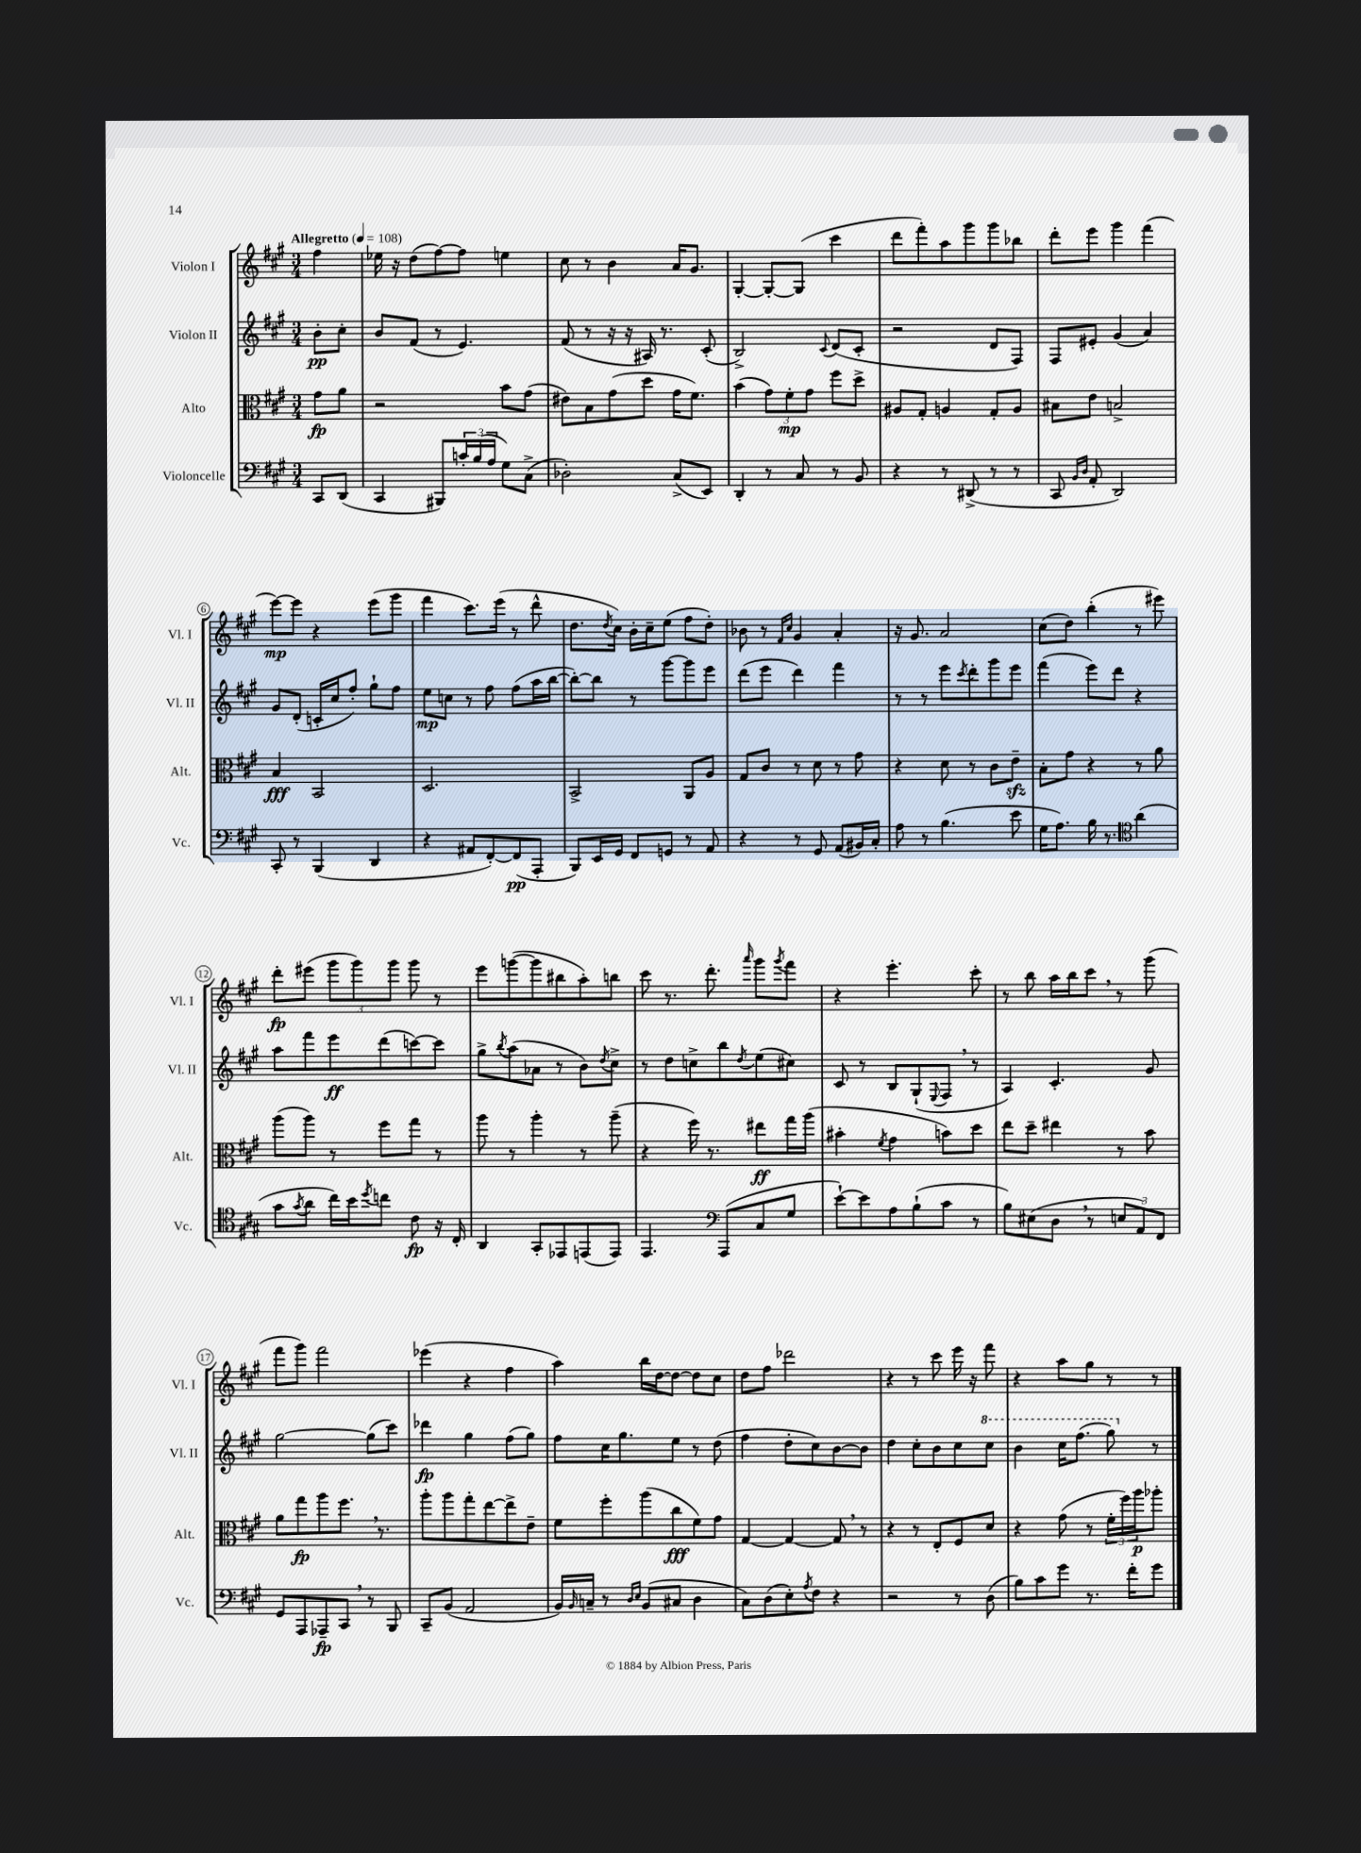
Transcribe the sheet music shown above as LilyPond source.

<<
\new StaffGroup <<
\new Staff = "s0" \with { instrumentName = "Violon I" shortInstrumentName = "Vl. I" } {
    \clef treble \key a \major \numericTimeSignature \time 3/4 \partial 4 \tempo "Allegretto" 4 = 108
    fis''4 |
    ees''16 r16 d''8( fis''8~) fis''8 e''4 |
    cis''8 r8 b'4 a'16 gis'8. |
    gis4~-. gis8~-. gis8( cis'''4 |
    d'''8 fis'''8-.) a''8 gis'''8 gis'''8 bes''8 |
    d'''8-. e'''8 gis'''4 fis'''4( |
    e'''8~\mp) e'''8 r4 e'''8( gis'''8 |
    fis'''4 cis'''8.) e'''16( r8 d'''8-^ |
    d''8. \acciaccatura { d''8 } cis''16) b'16-. cis''16-- e''8( fis''8 d''8-.) |
    bes'8 r8 \grace { fis'16 cis''16 } gis'4 a'4-. |
    r16 gis'8. a'2 |
    cis''8( d''8) b''4-.( r8 eis'''8) |
    d'''8-.\fp eis'''8( \tuplet 3/2 { gis'''8 gis'''8) gis'''8 } gis'''8 r8 |
    e'''8 g'''8~( g'''8 bis''8 a''8-.) b''8 |
    cis'''8 r8. d'''8.-. \grace { a'''16 } gis'''8 \acciaccatura { gis'''8 } fis'''8 |
    r4 e'''4.-. cis'''8-. |
    r8 b''8 a''16 b''16 cis'''8 \breathe r8 gis'''8( |
    fis'''8 gis'''8) fis'''2 |
    ees'''4( r4 fis''4 |
    a''4) b''16 d''16~ d''8~ d''8 cis''8 |
    d''8 fis''8 des'''2 |
    r4 r8 cis'''8 e'''16 r16 fis'''8 |
    r4 a''8 gis''8 r8 r8 \bar "|." |
}
\new Staff = "s1" \with { instrumentName = "Violon II" shortInstrumentName = "Vl. II" } {
    \clef treble \key a \major \numericTimeSignature \time 3/4 \partial 4
    b'8-.\pp cis''8-. |
    b'8 fis'8( r8 e'4.) |
    fis'8( r8 r16 r16 ais16) r8. cis'8-.( |
    b2->) \appoggiatura { cis'8 } d'8( cis'8-. |
    r2 d'8 fis8) |
    fis8 eis'8-. gis'4( a'4) |
    gis'8 d'8-.( c'16-. cis''16 fis''8-.) gis''8-! fis''8 |
    e''8\mp c''8 r8 fis''8 fis''8( a''16 b''16~ |
    b''8~-.) b''8 r8 gis'''8~ gis'''8 e'''8 |
    d'''8( e'''8 d'''4) fis'''4 |
    r8 r8 e'''8 \acciaccatura { cis'''8 } d'''8-. gis'''8 e'''8 |
    fis'''4( e'''8) d'''8 r4 |
    a''8 fis'''8 e'''8\ff d'''8( c'''8~) c'''8 |
    gis''8-> \acciaccatura { b''8 } a''8( aes'8 r8 b'8) \acciaccatura { d''8 } cis''8-> |
    r8 d''8 c''8-> b''8 \acciaccatura { d''8 } e''8( cis''8) |
    cis'8 r8 b8 gis8-!( \appoggiatura { e8 } fis8 \breathe r8 |
    a4) cis'4.-. gis'8 |
    gis''2~ gis''8( cis'''8) |
    des'''4\fp gis''4 fis''8( gis''8) |
    fis''8 cis''16 gis''8. e''8 r8 d''8( |
    fis''4 d''8-. cis''8) b'8~ b'8 |
    d''4 cis''8-. b'8 cis''8 \ottava #1 cis'''8 |
    b''4 cis'''16 fis'''8.( gis'''8) \ottava #0 r8 \bar "|." |
}
\new Staff = "s2" \with { instrumentName = "Alto" shortInstrumentName = "Alt." } {
    \clef alto \key a \major \numericTimeSignature \time 3/4 \partial 4
    gis'8\fp a'8 |
    r2 b'8 gis'8( |
    eis'8) b8 gis'8( d''8 gis'16 fis'8.) |
    b'4( \tuplet 3/2 { gis'8) fis'8-.\mp gis'8 } fis''8 d''8-> |
    ais8 gis8-. a4 gis8-. a8 |
    bis8 e'8 b2-> |
    b4\fff b,2 |
    d2. |
    b,2-> a,8 a8 |
    gis8 cis'8 r8 d'8 r8 gis'8 |
    r4 d'8 r8 cis'8 e'8--\sfz |
    b8-. gis'8 r4 r8 a'8 |
    a''8( a''8) r8 fis''8 gis''8 r8 |
    a''8 r8 a''4-. r8 a''8--( |
    r4 fis''16) r8. eis''8\ff gis''16 a''16( |
    bis'4-. \acciaccatura { fis'8 } gis'4 b'8) d''8 |
    e''8 d''8-- eis''4 r8 b'8 |
    a'8 gis''8\fp a''8 fis''8. \breathe r8. |
    a''8-. a''8 gis''8-. e''8~ e''8-> e'8-- |
    fis'8 fis''8-. a''8( cis''8\fff fis'8) gis'8 |
    gis4~ gis4~ gis8 \breathe r8 |
    r4 r8 e8-. fis8 d'8 |
    r4 gis'8( r8 \tuplet 3/2 { fis'16-. fis''16) a''16\p } aes''8-. \bar "|." |
}
\new Staff = "s3" \with { instrumentName = "Violoncelle" shortInstrumentName = "Vc." } {
    \clef bass \key a \major \numericTimeSignature \time 3/4 \partial 4
    cis,8 d,8( |
    cis,4 bis,,8) \tuplet 3/2 { c'16-. b16( a16 } gis8) cis8->( |
    des2-.) cis8->( e,8) |
    d,4-. r8 cis8 r8 b,8 |
    r4 r8 dis,8->( r8 r8 |
    cis,8 \grace { b,16 d16 } a,8-. d,2) |
    cis,8-. r8 b,,4( d,4 |
    r4 ais,8 fis,8~-.) fis,8\pp( a,,8-. |
    b,,8) e,16 gis,16 fis,8 g,8 r8 a,8 |
    r4 r8 gis,8 a,8( bis,16) cis16-. |
    a8 r8 b4.( e'8 |
    gis16 a8.) b16 r8. \clef tenor a'4( |
    gis'8 \acciaccatura { gis'8 } a'8 cis''16) b'16 \acciaccatura { d''8 } c''8 cis'8\fp r16 cis16-. |
    a,4 gis,8-. ees,8 e,8( e,8) |
    e,4. \clef bass a,,8( cis8 gis8 |
    e'8~-!) e'8 a8 b8-!( cis'8 r8 |
    b8) eis8( d8 \breathe r8 \tuplet 3/2 { e8 a,8) fis,8 } |
    gis,8 a,,8 aes,,8--\fp cis,8 \breathe r8 b,,8 |
    cis,8-- b,8( a,2 |
    b,16) \grace { b,16 } c16-- r8 \grace { d16 e16 } b,8( cis8 d4 |
    cis8) d8( e8-.) \acciaccatura { a8 } fis8 r4 |
    r2 r8 d8( |
    b8) cis'8 gis'8 r8. fis'16-. gis'8 \bar "|." |
}
>>
>>
\layout { \context { \Score \override BarNumber.stencil = #(make-stencil-circler 0.1 0.3 ly:text-interface::print) } }
